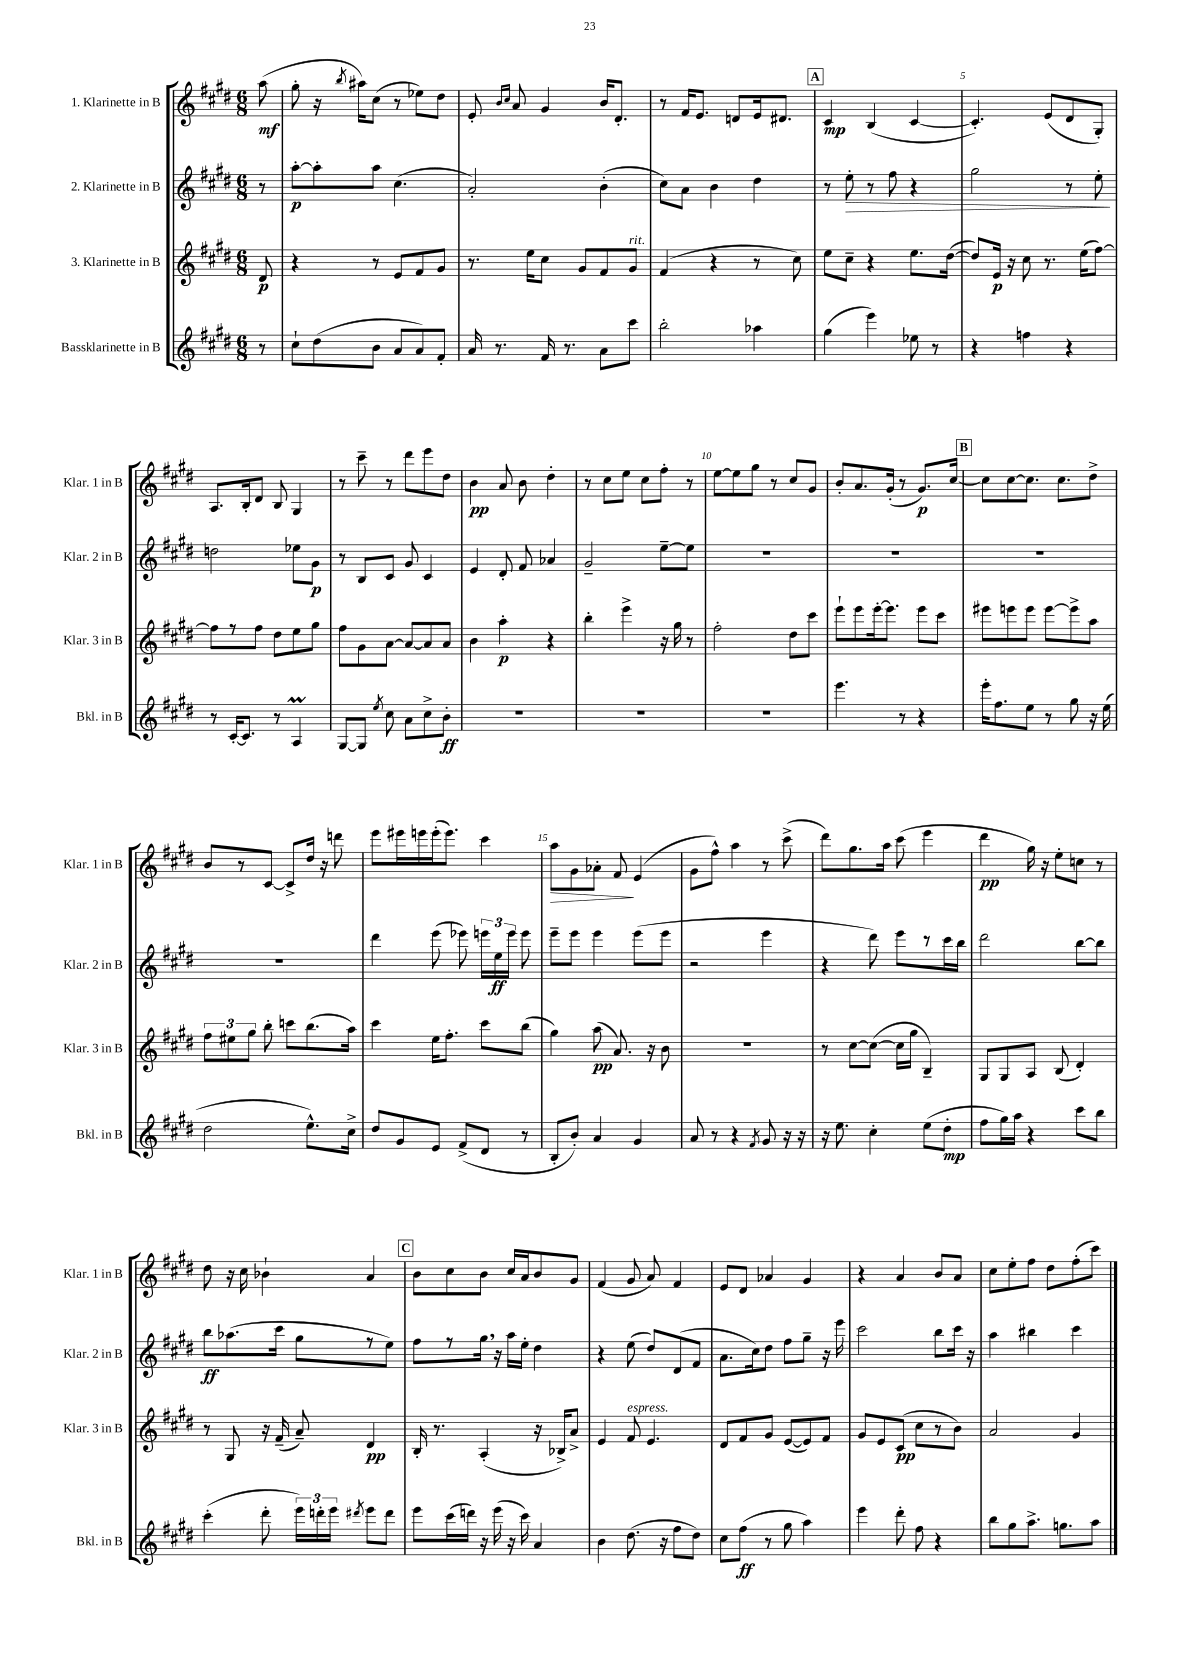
<<
\new StaffGroup <<
\new Staff = "s0" \with { instrumentName = "1. Klarinette in B" shortInstrumentName = "Klar. 1 in B" } {
    \clef treble \key e \major \numericTimeSignature \time 6/8 \partial 8
    \autoBeamOff a''8\mf( |
    gis''8-. r16 \acciaccatura { b''8 } ais''16[) cis''8]( r8 ees''8[) dis''8] |
    e'8-. \grace { b'16[ cis''16] } a'8 gis'4 b'16[ dis'8.]-. |
    r8 fis'16[ e'8.] d'8[ e'16 dis'8.] |
    \mark \markup { \box "A" } cis'4\mp b4( cis'4~ |
    cis'4.-.) e'8[( dis'8 gis8]-.) |
    a8.[ b16-. dis'8] b8 gis4 |
    r8 cis'''8-- r8 dis'''8[ e'''8 dis''8] |
    b'4\pp a'8 b'8 dis''4-. |
    r8 cis''8[ e''8] cis''8[ fis''8]-. r8 |
    e''8[~ e''8 gis''8] r8 cis''8[ gis'8] |
    b'8[-. a'8. gis'16]-.( r8 gis'8.[\p) cis''16]~ |
    \mark \markup { \box "B" } cis''8[ cis''8~ cis''8.] cis''8.[ dis''8]-> |
    b'8[ r8 cis'8]~ cis'8[-> dis''16] r16 d'''8 |
    e'''8[ eis'''16 e'''16 e'''16-.( e'''8.]) cis'''4 |
    a''8[\> gis'8 aes'8]-. fis'8\! e'4( |
    gis'8[ fis''8]-^) a''4 r8 cis'''8->( |
    dis'''8[) gis''8. a''16] cis'''8( e'''4 |
    dis'''4\pp gis''16) r16 e''8[-. c''8] r8 |
    dis''8 r16 cis''16 bes'4-! a'4 |
    \mark \markup { \box "C" } b'8[ cis''8 b'8] cis''16[ a'16 b'8 gis'8] |
    fis'4( gis'8 a'8) fis'4 |
    e'8[ dis'8] aes'4 gis'4 |
    r4 a'4 b'8[ a'8] |
    cis''8[ e''8-. fis''8] dis''8[ fis''8-.( cis'''8]) \bar "|." |
}
\new Staff = "s1" \with { instrumentName = "2. Klarinette in B" shortInstrumentName = "Klar. 2 in B" } {
    \clef treble \key e \major \numericTimeSignature \time 6/8 \partial 8
    \autoBeamOff r8 |
    a''8[~-.\p a''8-. a''8] cis''4.( |
    a'2-.) b'4-.( |
    cis''8[) a'8] b'4 dis''4 |
    \mark \markup { \box "A" } r8 e''8-.\> r8 fis''8 r4 |
    gis''2 r8 e''8-.\! |
    d''2 ees''8[ gis'8]\p |
    r8 b8[ cis'8] gis'8 cis'4 |
    e'4 dis'8-. fis'8 aes'4 |
    gis'2-- e''8[~-- e''8] |
    R2. |
    R2. |
    \mark \markup { \box "B" } R2. |
    R2. |
    dis'''4 e'''8( ees'''8) \tuplet 3/2 { e'''16[ e''16\ff e'''16] } e'''8 |
    e'''8[-- e'''8] e'''4 e'''8[( e'''8] |
    r2 e'''4 |
    r4 dis'''8) e'''8[ r8 cis'''16 b''16] |
    dis'''2 b''8[~ b''8] |
    b''8[\ff aes''8.( cis'''16] gis''8[ r8 e''8]) |
    \mark \markup { \box "C" } fis''8[ r8 gis''16] \breathe r16 a''16[ e''16]-. dis''4 |
    r4 e''8( dis''8[) dis'8( fis'8] |
    a'8.[ cis''16) dis''8] fis''8[ gis''8]-- r16 e'''16 |
    cis'''2 b''8[ cis'''16] r16 |
    a''4 bis''4 cis'''4 \bar "|." |
}
\new Staff = "s2" \with { instrumentName = "3. Klarinette in B" shortInstrumentName = "Klar. 3 in B" } {
    \clef treble \key e \major \numericTimeSignature \time 6/8 \partial 8
    \autoBeamOff dis'8\p |
    r4 r8 e'8[ fis'8 gis'8] |
    r8. e''16[ cis''8] gis'8[ fis'8 gis'8]^\markup { \italic "rit." } |
    fis'4( r4 r8 cis''8) |
    \mark \markup { \box "A" } e''8[ cis''8]-- r4 e''8.[ dis''16]~( |
    dis''8[) e'16]\p r16 cis''8 r8. e''16[( fis''8]~) |
    fis''8[ r8 fis''8] dis''8[ e''8 gis''8] |
    fis''8[ gis'8 a'8]~ a'8[~ a'8 a'8] |
    b'4 a''4-.\p r4 |
    b''4-. e'''4-> r16 gis''16 r8 |
    fis''2-. dis''8[ cis'''8] |
    e'''8[-! e'''8 e'''16~-. e'''8.] e'''8[ cis'''8] |
    \mark \markup { \box "B" } eis'''8[ e'''8 e'''8] e'''8[~ e'''8-> a''8] |
    \tuplet 3/2 { fis''8[ eis''8 gis''8] } b''8-. c'''8[ b''8.( a''16]) |
    cis'''4 e''16[ fis''8.]-. cis'''8[ b''8]( |
    gis''4) a''8\pp( a'8.) r16 b'8 |
    R2. |
    r8 cis''8[~ cis''8]~( cis''16[ gis''16] b4--) |
    gis8[ gis8 a8] b8( dis'4-.) |
    r8 gis8 r16 fis'16--( a'8--) dis'4\pp |
    \mark \markup { \box "C" } b16-. r8. a4-.( r16 bes16[->) a'8]-> |
    e'4 fis'8^\markup { \italic "espress." } e'4. |
    dis'8[ fis'8 gis'8] e'8[~( e'8) fis'8] |
    gis'8[ e'8 cis'8]\pp( cis''8[ r8 b'8]) |
    a'2 gis'4 \bar "|." |
}
\new Staff = "s3" \with { instrumentName = "Bassklarinette in B" shortInstrumentName = "Bkl. in B" } {
    \clef treble \key e \major \numericTimeSignature \time 6/8 \partial 8
    \autoBeamOff r8 |
    cis''8[-! dis''8( b'8] a'8[ a'8) fis'8]-. |
    a'16 r8. fis'16 r8. a'8[ cis'''8] |
    b''2-. aes''4 |
    \mark \markup { \box "A" } gis''4( e'''4) ees''8 r8 |
    r4 f''4 r4 |
    r8 cis'16[~-. cis'8.] r8 a4\prall |
    gis8[~ gis8] \acciaccatura { e''8 } cis''8 a'8[ cis''8-> b'8]-.\ff |
    R2. |
    R2. |
    R2. |
    e'''4. r8 r4 |
    \mark \markup { \box "B" } e'''16[-. fis''8. e''8] r8 gis''8 r16 e''16( |
    dis''2 e''8.[-^) cis''16]-> |
    dis''8[ gis'8 e'8] fis'8[->( dis'8] r8 |
    b8[-. b'8]-.) a'4 gis'4 |
    a'8 r8 r4 \acciaccatura { fis'8 } gis'8 r16 r16 |
    r16 e''8. cis''4-. e''8[( dis''8]-.\mp |
    fis''8[ gis''16) a''16] r4 cis'''8[ b''8] |
    cis'''4-.( dis'''8-. \tuplet 3/2 { e'''16[) d'''16-. e'''16] } \acciaccatura { dis'''8 } e'''8[ dis'''8] |
    \mark \markup { \box "C" } e'''8[ cis'''16( d'''16]) r16 e'''16( r16 cis'''16) a'4 |
    b'4 dis''8.( r16 fis''8[ dis''8]) |
    cis''8[ fis''8]\ff( r8 gis''8 a''4) |
    e'''4 dis'''8-. fis''8 r4 |
    b''8[ gis''8 a''8.]-> g''8.[ a''8] \bar "|." |
}
>>
>>
\layout { \context { \Score \override BarNumber.break-visibility = ##(#f #t #t) barNumberVisibility = #(every-nth-bar-number-visible 5) } }
